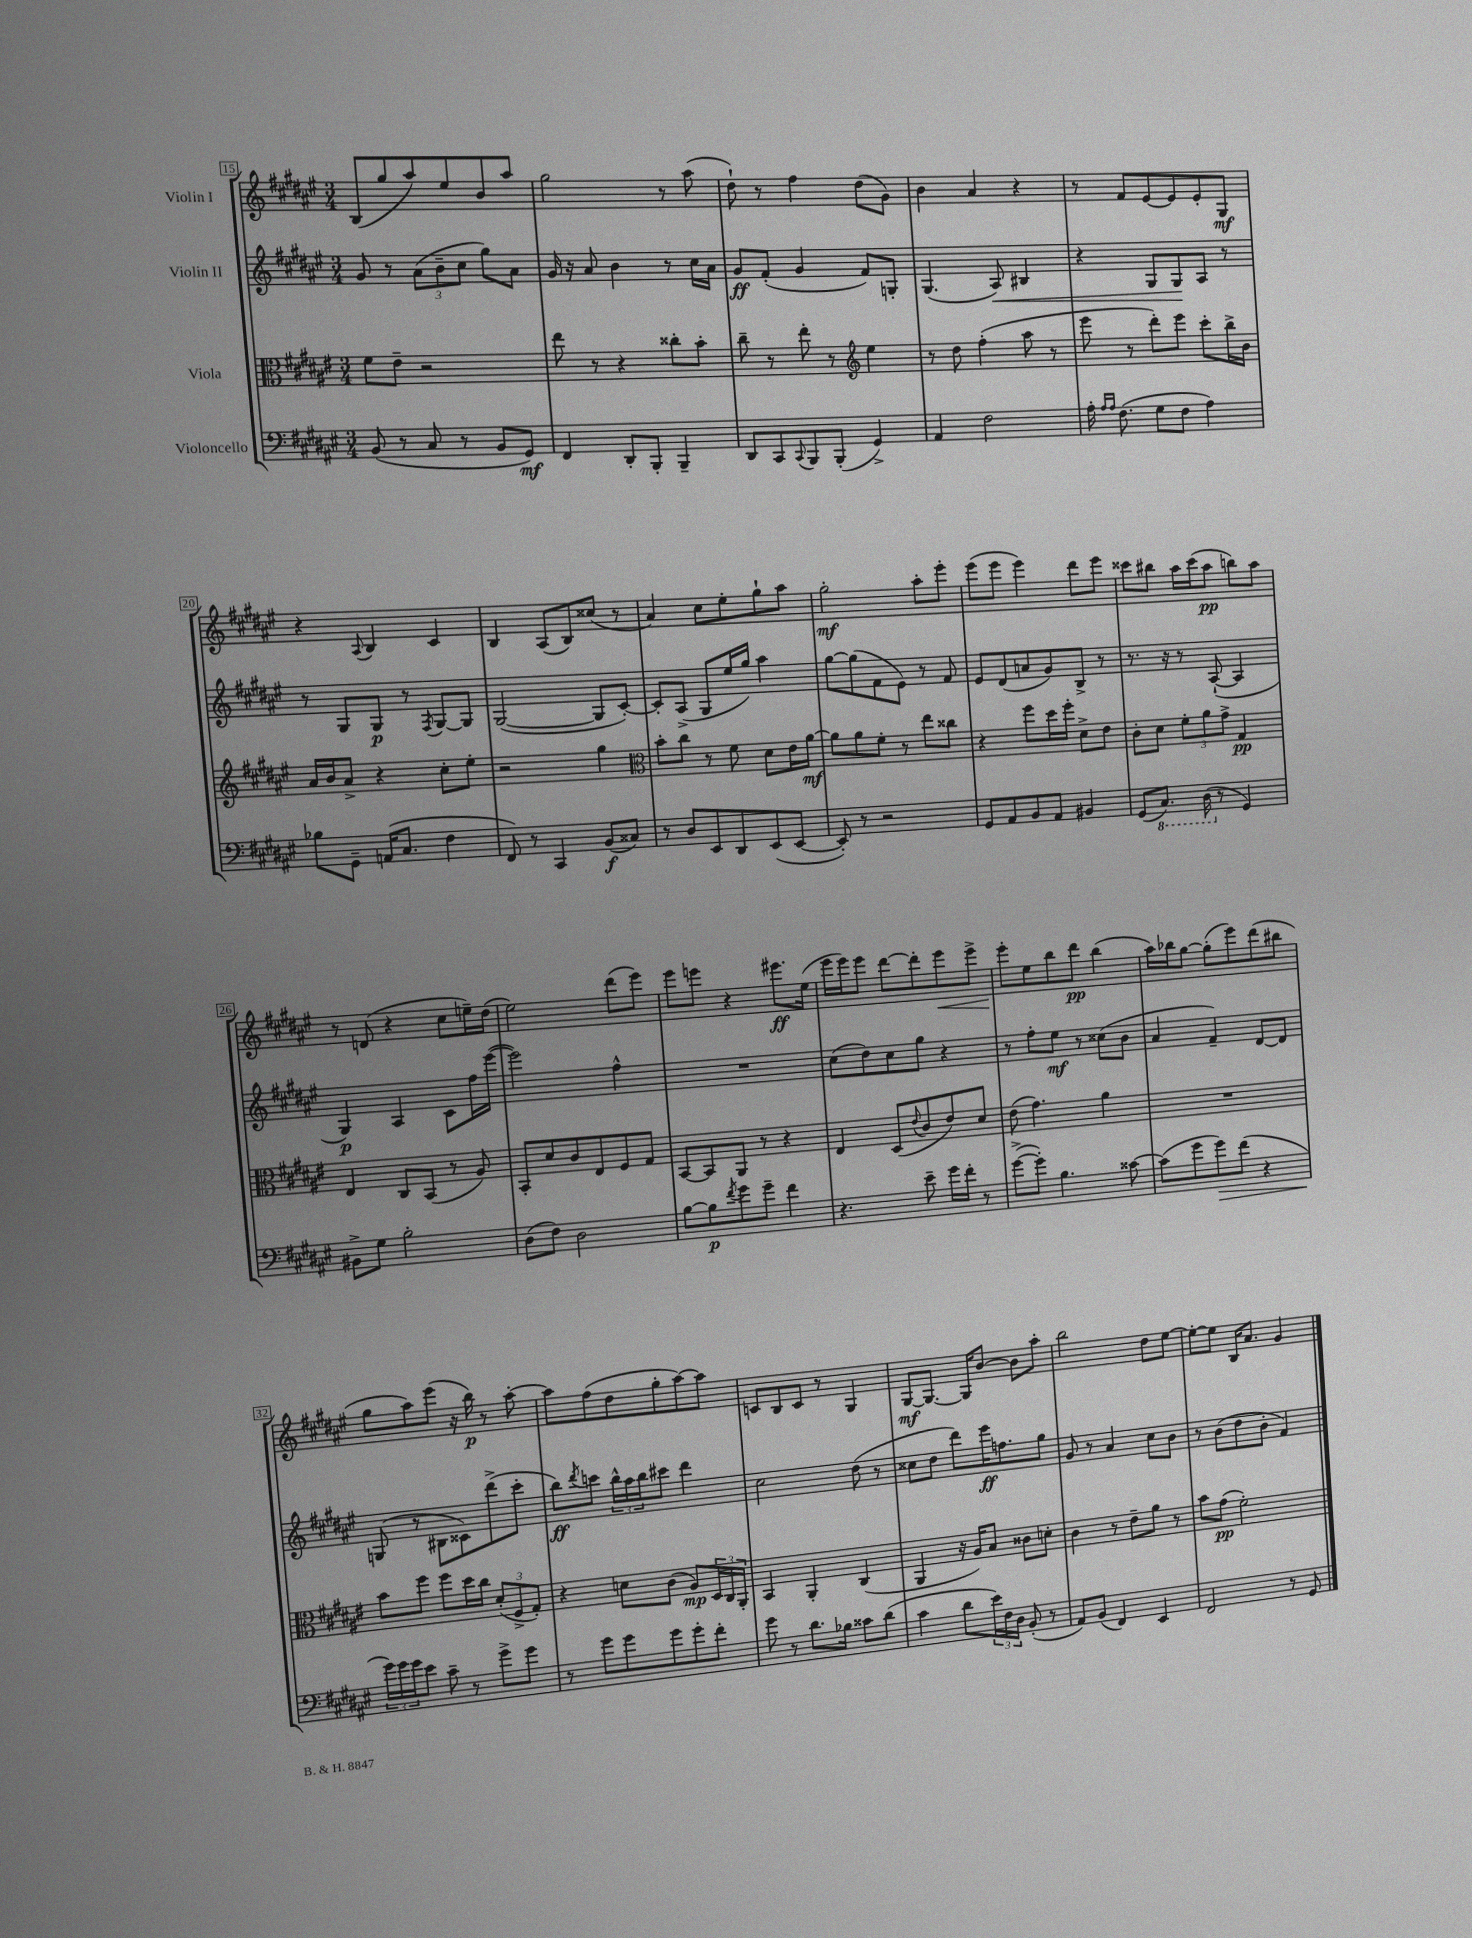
<<
\new StaffGroup <<
\new Staff = "s0" \with { instrumentName = "Violin I" } {
    \clef treble \key fis \major \numericTimeSignature \time 3/4
    b8( gis''8 ais''8) eis''8 b'8 ais''8 |
    gis''2 r8 ais''8( |
    dis''8-!) r8 fis''4 dis''8( gis'8) |
    b'4 ais'4 r4 |
    r8 fis'8 eis'8~ eis'8 eis'8-. gis8\mf |
    r4 \appoggiatura { ais8 } b4 cis'4 |
    b4 ais8( b8) cisis''8( r8 |
    ais'4) cis''8 eis''8-. gis''8-! ais''8 |
    gis''2-.\mf ais''8-. eis'''8-. |
    eis'''8( eis'''8 eis'''4) dis'''8 eis'''8 |
    cisis'''8 bis''8 ais''16 cisis'''16( ais''8\pp b''8) ais''8 |
    r8 d'8( r4 cis''8 e''16--) dis''16( |
    eis''2) dis'''8( eis'''8) |
    eis'''8 e'''8 r4 eis'''8.\ff eis''16( |
    eis'''16 eis'''16) eis'''8 dis'''8~ dis'''8-. eis'''8\< eis'''8-> |
    eis'''8-.\! eis''8 b''8 dis'''8\pp b''4( |
    ais''16) bes''16 gis''8~ gis''8-.( eis'''8) dis'''8( bis''8 |
    gis''8 ais''8) eis'''8( r16 b''16\p) r8 ais''8~-. |
    ais''8 fis''8( dis''8 gis''8-. ais''8~) ais''8 |
    c'8 b8 c'8 r8 gis4 |
    gis8~\mf gis8.~ gis16 b'8~ b'8 ais''8-. |
    b''2 dis''8 eis''8~ |
    eis''8~-. eis''8 b16 ais'8. gis'4 \bar "|." |
}
\new Staff = "s1" \with { instrumentName = "Violin II" } {
    \clef treble \key fis \major \numericTimeSignature \time 3/4
    gis'8 r8 \tuplet 3/2 { ais'8( b'8-- cis''8 } gis''8) ais'8 |
    gis'16 r16 ais'8 b'4 r8 cis''16 ais'16 |
    gis'8\ff fis'8-.( gis'4 fis'8) g8-. |
    gis4.( ais8\<) bis4 |
    r4 gis8 gis8\! ais8 r8 |
    r8 gis8 gis8\p r8 \acciaccatura { fis8 } gis8~ gis8 |
    gis2~( gis8 cis'8~-.) |
    cis'8-. ais8->( gis8 eis''16 gis''16) ais''4 |
    gis''8~ gis''8( fis'8 eis'8) r8 fis'8 |
    eis'8 dis'8( a'8 gis'8) b8-> r8 |
    r8. r16 r8 ais8~-!( ais4 |
    gis4\p) ais4 cis'8 fis''16 eis'''16~( |
    eis'''2) fis''4-^ |
    R2. |
    cis''8( dis''8) cis''8 gis''8 r4 |
    r8 fis''8-. eis''8\mf r8 cisis''8( b'8 |
    ais'4 fis'4--) dis'8~ dis'8 |
    g8( r8 bis8 cisis'8) dis'''8->( cis'''8-. |
    b''8\ff) \acciaccatura { dis'''8 } c'''8 \tuplet 3/2 { b''16-^ ais''16 b''16 } cis'''8 dis'''4 |
    cis''2 dis''8( r8 |
    cisis''8 dis''8 dis'''8) eis'''16\ff f''8. gis''8 |
    gis'8 r8 ais'4 cis''8 b'8 |
    r8 b'8( dis''8 b'8-. fis'4) \bar "|." |
}
\new Staff = "s2" \with { instrumentName = "Viola" } {
    \clef alto \key fis \major \numericTimeSignature \time 3/4
    fis'8 eis'8-- r2 |
    eis''8 r8 r4 cisis''8-. b'8-. |
    cis''8-- r8 eis''8-. r8 \clef treble eis''4 |
    r8 dis''8 fis''4-.( ais''8 r8 |
    eis'''8 r8 dis'''8-.) eis'''8 cis'''8-. b''16-> b'16 |
    ais'16 b'16 ais'8-> r4 cis''8-. eis''8-. |
    r2 gis''4 |
    \clef alto b'8-. cis''8 r8 fis'8 dis'8 eis'16 ais'16~\mf |
    ais'8 ais'8 fis'8-. r8 eis''8 cisis''8 |
    r4 fis''8 dis''16 fis''16-. dis'8-> eis'8 |
    cis'8-. dis'8 \tuplet 3/2 { fis'8-. ais'8 gis'8-> } gis4\pp |
    eis4 cis8 b,8( r8 ais8) |
    b,8-. dis'8 cis'8 eis8 fis8 gis8 |
    b,8~ b,8 ais,8 r8 r4 |
    eis4 dis8( \appoggiatura { eis'8 } cis'8 eis'8) dis'8 |
    eis'8( gis'4.) ais'4 |
    R2. |
    b'8 fis''8 fis''8 dis''16 cis''16 \tuplet 3/2 { dis'8-.( fis8-> gis8-.) } |
    r4 d'8 cis'8( ais8\mp) \tuplet 3/2 { dis16 cis16 ais,16-. } |
    b,4 ais,4-. cis4( |
    ais,4 r16 ais16) b8 cisis'8 d'8-. |
    cis'4 r8 eis'8-- ais'8 r8 |
    b'8 gis'8\pp( fis'2-.) \bar "|." |
}
\new Staff = "s3" \with { instrumentName = "Violoncello" } {
    \clef bass \key fis \major \numericTimeSignature \time 3/4
    b,8( r8 cis8 r8 b,8 gis,8\mf) |
    fis,4 dis,8-. b,,8-. b,,4-- |
    dis,8 cis,8 \appoggiatura { cis,8 } b,,8 b,,8-.( gis,4->) |
    ais,4 fis2 |
    ais16-. \grace { ais16 ais16 } fis8.( gis8 fis8 ais4) |
    bes8 gis,8-- a,16( cis8. fis4 |
    fis,8) r8 cis,4 b,8\f( cisis8) |
    r8 dis8 eis,8 dis,8 eis,8( eis,8~ |
    eis,8-.) r8 r2 |
    gis,8 ais,8 b,8 ais,8 bis,4 |
    gis,8( \ottava #-1 cis,8.) dis,16( \ottava #0 r8 gis,4) |
    bis,8-> gis8 b2-. |
    dis8( fis8) dis2 |
    b8~ b8\p \acciaccatura { fis'8 } gis'8 gis'8-- fis'4 |
    r4. eis'8-- gis'16 fis'16-. r8 |
    gis'8~->( gis'8-.) b4. cisis'8~ |
    cisis'8( gis'8 gis'8\>) fis'8( r4 |
    \tuplet 3/2 { gis'16\!) gis'16 gis'16 } eis'8 cis'8-- r8 gis'8-> gis'8 |
    r8 gis'8 gis'8 gis'8 gis'8-. fis'8-. |
    gis'8 r8 dis'8. bes16 cisis'8 dis'8( |
    cis'4 dis'8 \tuplet 3/2 { eis'16) fis16 dis16 } b,8-.( r8 |
    ais,8) b,8( fis,4) eis,4 |
    fis,2 r8 gis,8 \bar "|." |
}
>>
>>
\layout { \context { \Score currentBarNumber = #15 \override BarNumber.stencil = #(make-stencil-boxer 0.1 0.3 ly:text-interface::print) } }
